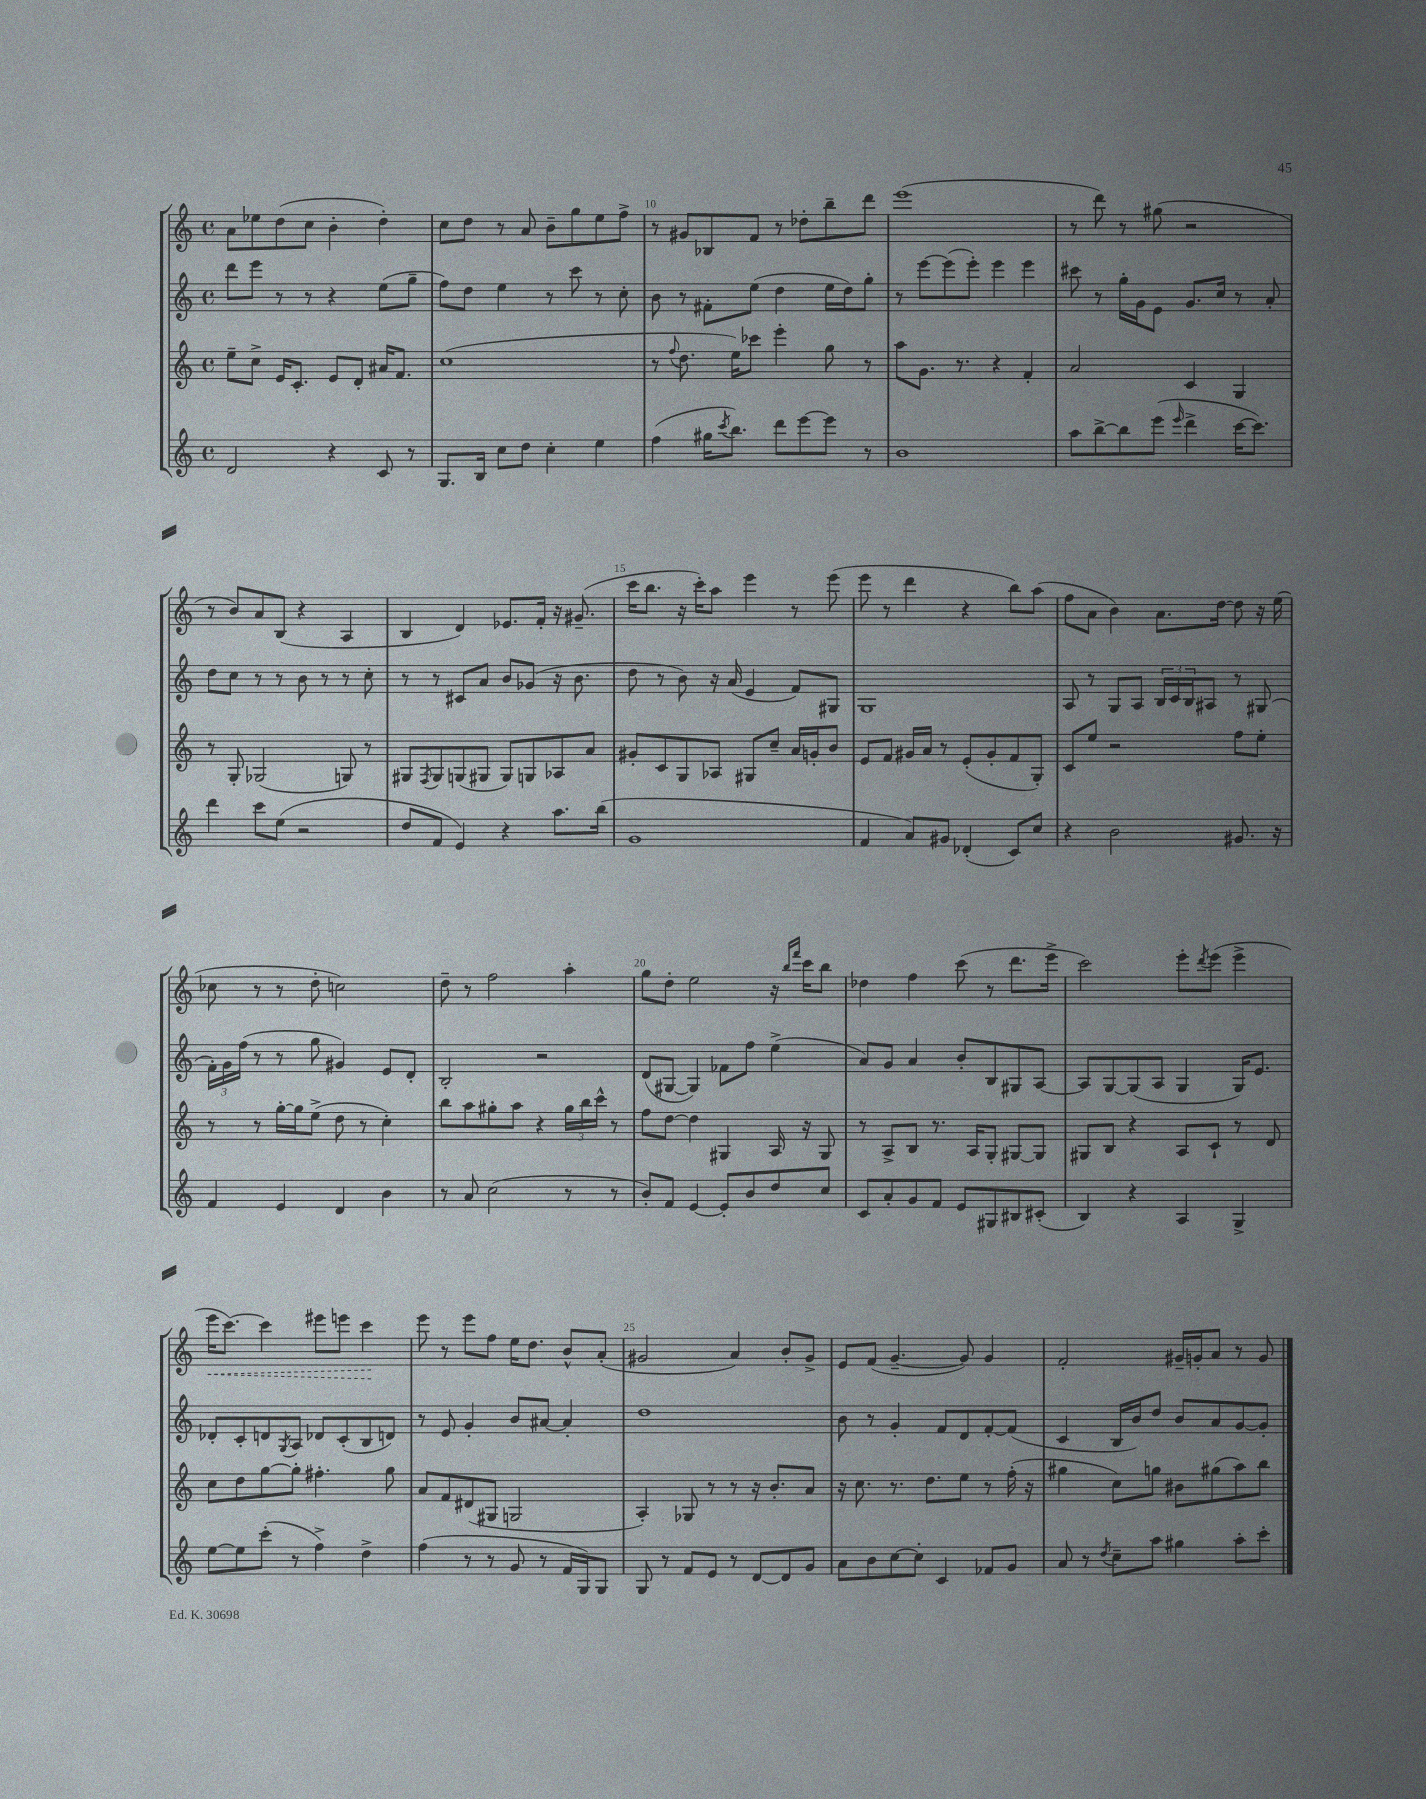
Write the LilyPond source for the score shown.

<<
\new StaffGroup <<
\new Staff = "s0" {
    \clef treble \key c \major \defaultTimeSignature \time 4/4
    a'8 ees''8 d''8( c''8 b'4-. d''4-.) |
    c''8 d''8 r8 a'8 b'8-- g''8 e''8 f''8-> |
    r8 gis'8 bes8 f'8 r8 des''8-. b''8-- d'''8 |
    e'''1( |
    r8 d'''8) r8 gis''8( r2 |
    r8 b'8) a'8 b8( r4 a4 |
    b4 d'4) ees'8. f'16-. r16 gis'8.--( |
    c'''16 b''8. r16 c'''16-.) a''8 e'''4 r8 e'''8( |
    e'''8 r8 d'''4 r4 b''8) a''8( |
    f''8 a'8 b'4) a'8. d''16~ d''8 r16 e''16( |
    ces''8 r8 r8 d''8-. c''2) |
    d''8-- r8 f''2 a''4-. |
    g''8 d''8-. e''2 r16 \grace { b''16 f'''16 } c'''16 b''8 |
    des''4 f''4 c'''8( r8 d'''8. e'''16-> |
    c'''2) e'''8-. \acciaccatura { d'''8 } e'''8( e'''4-> |
    \once \override Hairpin.style = #'dashed-line e'''16\< c'''8.~) c'''4 eis'''8 e'''8 c'''4\! |
    e'''8 r8 e'''8 f''8 e''16 d''8. b'8-^ a'8-.( |
    gis'2 a'4) b'8-. gis'8-> |
    e'8 f'8( g'4.~-- g'8) g'4 |
    f'2-. gis'16-- g'16-. a'8 r8 g'8 \bar "|." |
}
\new Staff = "s1" {
    \clef treble \key c \major \defaultTimeSignature \time 4/4
    d'''8 e'''8 r8 r8 r4 e''8( g''8-- |
    f''8) d''8 e''4 r8 c'''8 r8 c''8-. |
    b'8 r8 fis'8-. e''8( d''4 e''16 d''16) g''8-. |
    r8 e'''8~ e'''8( e'''8-.) e'''4 e'''4 |
    cis'''8 r8 g''16-. g'16 e'8 g'8. c''16 r8 a'8-. |
    d''8 c''8 r8 r8 b'8 r8 r8 c''8-. |
    r8 r8 cis'8 a'8 b'8 ges'8( r16 b'8. |
    d''8 r8 b'8) r16 a'16( e'4 f'8) gis8 |
    g1 |
    a8 r8 g8 a8 \tuplet 3/2 { b16 c'16 b16 } ais8 r8 gis8( |
    \tuplet 3/2 { f'16-.) g'16 f''16( } r8 r8 g''8 gis'4) e'8 d'8-. |
    b2-. r2 |
    d'8( gis8~ gis4) fes'8 f''8 e''4->( |
    a'8) g'8 a'4 b'8-. b8 gis8 a8~ |
    a8 g8~ g8( a8 g4 g16) e'8. |
    des'8-. c'8-. d'8 \acciaccatura { g8 } a8 des'8 c'8-.( b8 d'8) |
    r8 e'8 g'4-. b'8 ais'8~ ais'4-. |
    d''1 |
    b'8 r8 g'4-. f'8 d'8 f'8~-. f'8( |
    c'4 b16 b'16) d''8 b'8 a'8 g'8~ g'8-. \bar "|." |
}
\new Staff = "s2" {
    \clef treble \key c \major \defaultTimeSignature \time 4/4
    e''8-- c''8-> e'16 c'8.-. e'8 d'8-. ais'16 f'8. |
    c''1( |
    r8 \appoggiatura { f''8 } d''8. e''16) ces'''8 e'''4-. g''8 r8 |
    a''8 g'8. r8. r4 f'4-. |
    a'2 c'4 g4 |
    r8 g8-. ges2( g8) r8 |
    gis8 \acciaccatura { f8 } gis8 g8( gis8 gis8) g8 aes8 a'8 |
    gis'8-. c'8 g8 aes8 gis8 c''8-- a'16 g'16-. b'8 |
    e'8 f'8 gis'16 a'16 r8 e'8-.( gis'8-. f'8 g8-.) |
    c'8 e''8 r2 f''8 e''8-. |
    r8 r8 g''16~-. g''16 e''8->( d''8 r8 c''4-.) |
    b''8 a''8 gis''8-. a''8 r4 \tuplet 3/2 { gis''16 b''16 c'''16-^ } r8 |
    f''8 d''8~ d''4 gis4 a16 r16 gis8 |
    r8 a8-> b8 r8. a16 g8-. gis8~ gis8 |
    gis8 b8 r4 a8 c'8-! r8 d'8 |
    c''8 d''8 g''8~ g''8-. fis''4.-. g''8 |
    a'8 f'8 dis'8( gis8 g2 |
    a4-.) ges8 r8 r8 r16 b'8.-. a'8 |
    r16 c''8. r8. d''8. e''8 r8 f''16-.( r16 |
    gis''4 c''8) g''8 bis'8 gis''8( a''8) b''8 \bar "|." |
}
\new Staff = "s3" {
    \clef treble \key c \major \defaultTimeSignature \time 4/4
    d'2 r4 c'8 r8 |
    g8. b16 c''8 d''8 c''4-. e''4 |
    f''4( gis''16 \acciaccatura { c'''8 } b''8.) d'''8 e'''8~ e'''8 r8 |
    b'1 |
    a''8 b''8~-> b''8 e'''8( \grace { e'''16 } d'''4-> c'''16~ c'''8.) |
    d'''4 c'''8 e''8( r2 |
    d''8 f'8 e'4) r4 a''8. b''16( |
    g'1 |
    f'4 a'8) gis'8 des'4-.( c'8) c''8 |
    r4 b'2 gis'8. r16 |
    f'4 e'4 d'4 b'4 |
    r8 a'8 c''2( r8 r8 |
    b'8-.) f'8 e'4~ e'8-. b'8 d''8 c''8 |
    c'8 a'8-. g'8 f'8 e'8 gis8 bis8 cis'8-.( |
    b4) r4 a4 g4-> |
    e''8~ e''8 c'''8-.( r8 f''4->) d''4-> |
    f''4( r8 r8 g'8 r8 f'16 g16) g8 |
    g8 r8 f'8 e'8 r8 d'8~ d'8 g'8 |
    a'8 b'8 c''8~ c''8-. c'4 fes'8 g'8 |
    a'8 r8 \acciaccatura { d''8 } c''8-- a''8 gis''4 a''8-. c'''8-. \bar "|." |
}
>>
>>
\layout { \context { \Score currentBarNumber = #8 \override BarNumber.break-visibility = ##(#f #t #t) barNumberVisibility = #(every-nth-bar-number-visible 5) } }
